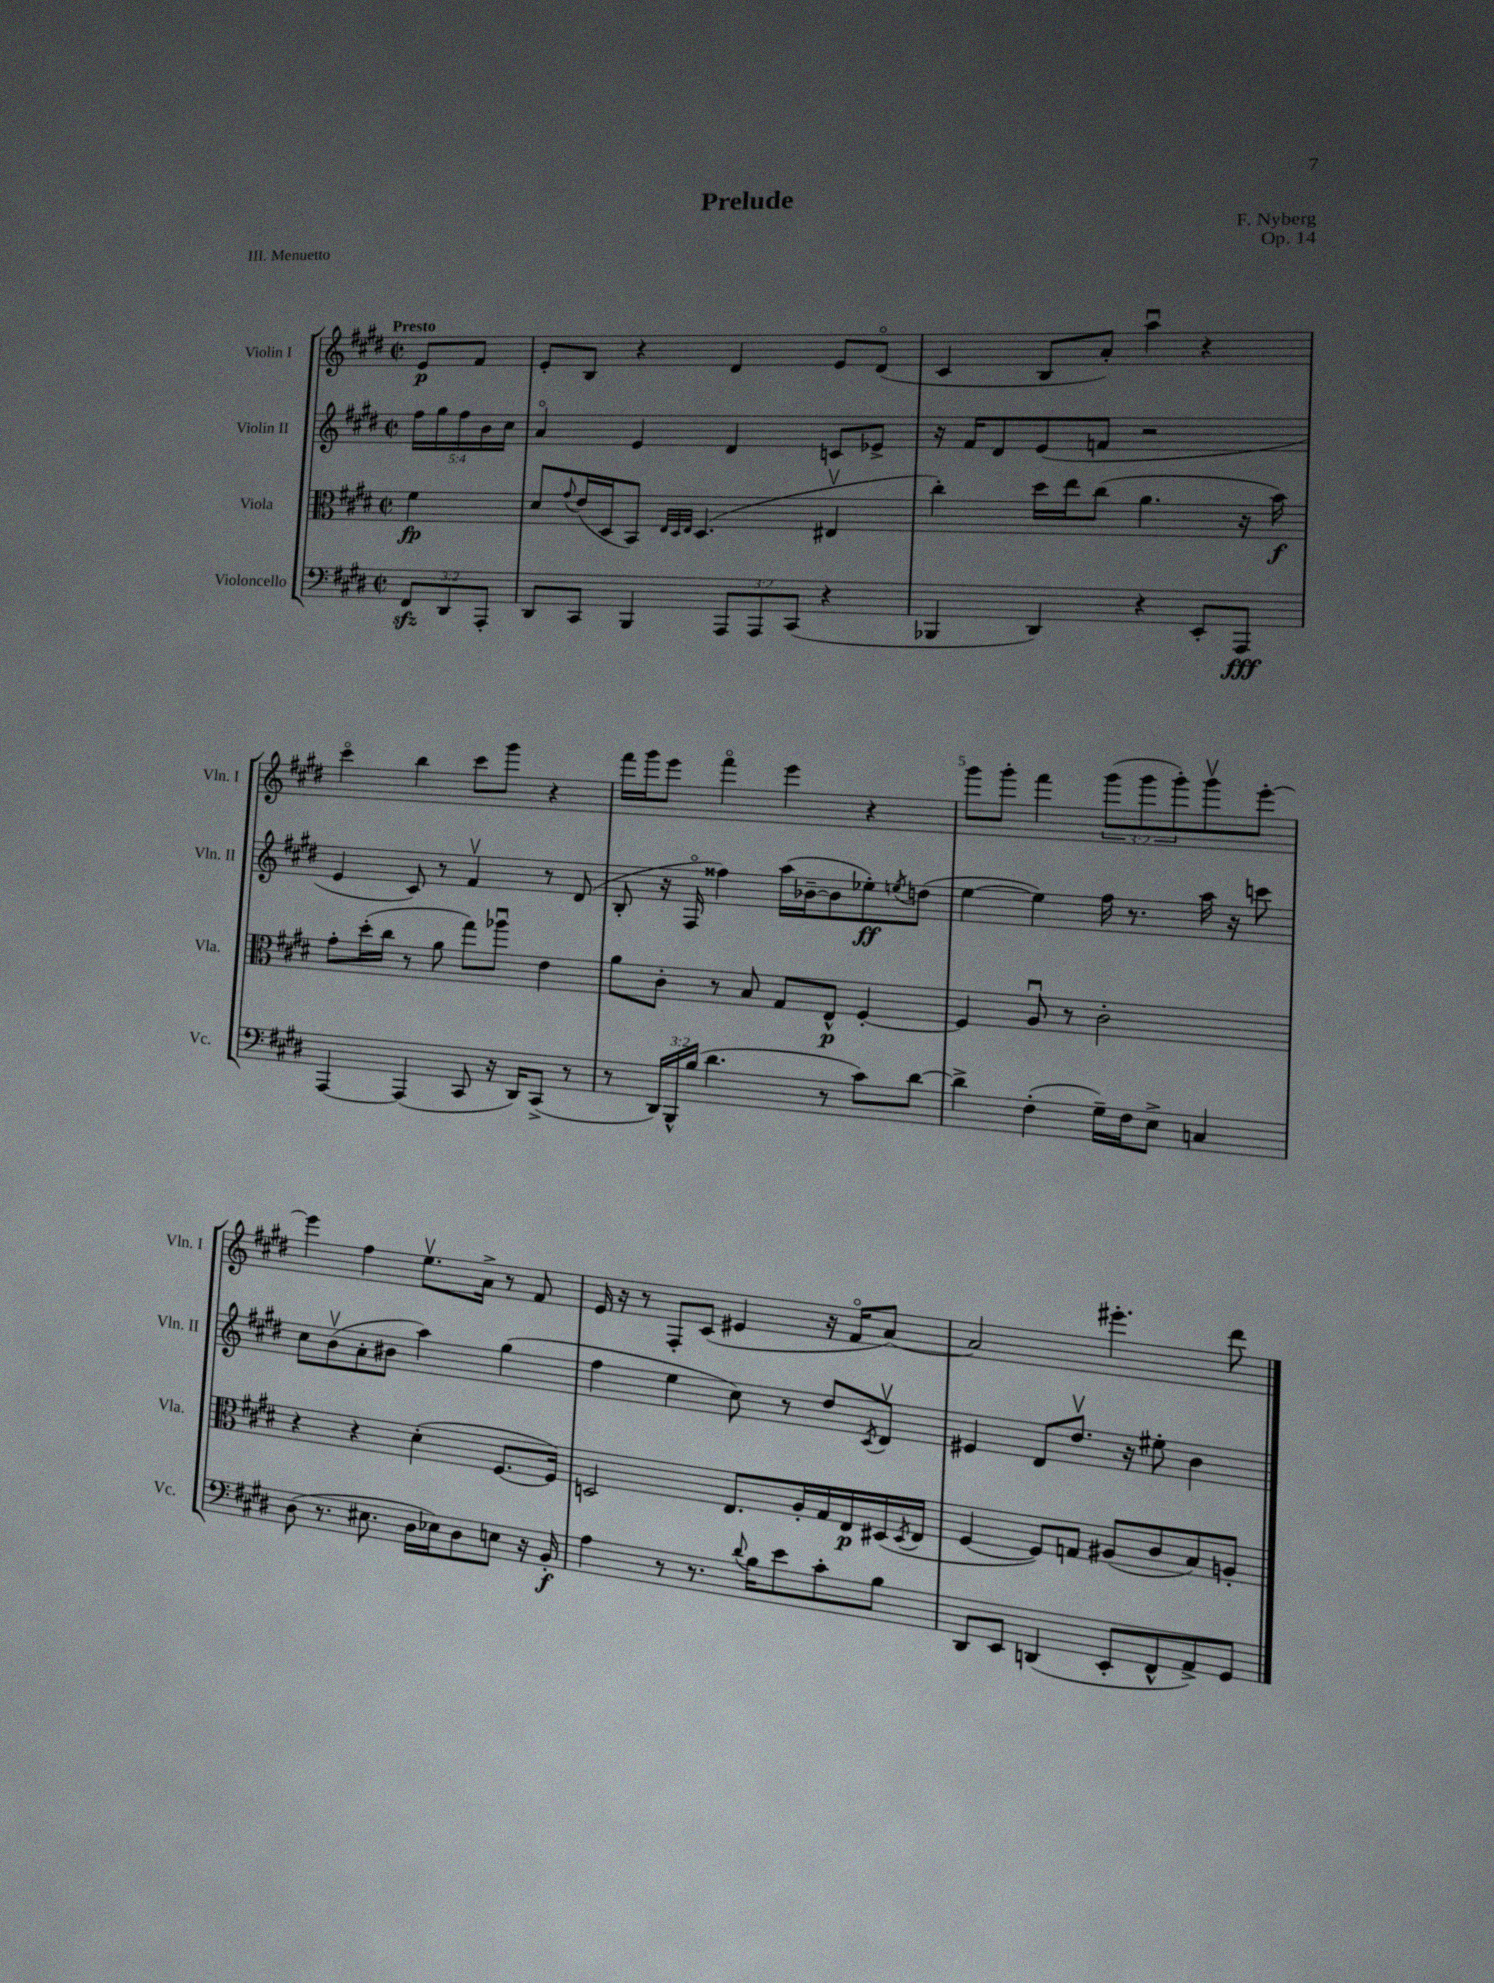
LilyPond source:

\header { title = "Prelude" composer = "F. Nyberg" opus = "Op. 14" piece = "III. Menuetto" }
<<
\new StaffGroup <<
\new Staff = "s0" \with { instrumentName = "Violin I" shortInstrumentName = "Vln. I" } {
    \clef treble \key e \major \defaultTimeSignature \time 2/2 \override Staff.TupletNumber.text = #tuplet-number::calc-fraction-text \partial 4 \tempo "Presto"
    e'8\p fis'8 |
    e'8-. b8 r4 dis'4 e'8 dis'8\flageolet( |
    cis'4 b8 a'8-.) a''4\downbow r4 |
    cis'''4\flageolet b''4 cis'''8 gis'''8 r4 |
    fis'''16 gis'''16 e'''8 fis'''4\flageolet e'''4 r4 |
    gis'''8 gis'''8-. fis'''4 \tuplet 3/2 { gis'''8( gis'''8 gis'''8-.) } gis'''8\upbow e'''8~-. |
    e'''4 fis''4 e''8.\upbow a'16-> r8 fis'8 |
    e'16 r16 r8 fis8-. cis'8( eis'4 r16 fis'16\flageolet a'8~) |
    a'2 eis'''4.-. dis'''8 \bar "|." |
}
\new Staff = "s1" \with { instrumentName = "Violin II" shortInstrumentName = "Vln. II" } {
    \clef treble \key e \major \defaultTimeSignature \time 2/2 \override Staff.TupletNumber.text = #tuplet-number::calc-fraction-text \partial 4
    \tuplet 5/4 { fis''16 gis''16 fis''16 b'16 cis''16 } |
    a'4\flageolet e'4 dis'4 c'8 ees'8-> |
    r16 fis'16 dis'8 e'8( f'8 r2 |
    e'4 cis'8) r8 fis'4\upbow r8 dis'8( |
    b8-. r16 fis16\flageolet fisis''4) a''16( bes'16~-- bes'8 ees''8-.\ff) \acciaccatura { e''8 } d''8( |
    e''4~ e''4) fis''16 r8. a''16 r16 c'''8 |
    cis''8 b'8\upbow( a'8-. bis'8 a''4) gis''4( |
    fis''4 e''4 cis''8) r8 dis''8 \acciaccatura { cis'8 } dis'8\upbow |
    eis'4 dis'8 dis''8.\upbow r16 eis''8-. b'4 \bar "|." |
}
\new Staff = "s2" \with { instrumentName = "Viola" shortInstrumentName = "Vla." } {
    \clef alto \key e \major \defaultTimeSignature \time 2/2 \partial 4
    fis'4\fp |
    dis'8 \appoggiatura { gis'8 } e'16( dis16 b,8) \grace { e32 dis32 e32 } dis4.( eis4\upbow |
    cis''4-.) dis''16 e''16 cis''8( a'4. r16 b'16\f) |
    gis'8-. dis''16-.( cis''16 r8 a'8 gis''8) aes''8\downbow e'4 |
    a'8 cis'8-. r8 b8 gis8 e8-^\p fis4~-. |
    fis4 a8\downbow r8 cis'2-. |
    r4 r4 dis'4-.( fis8.~ fis16) |
    d2 e8. a16-. gis16 e16\p dis16( \acciaccatura { dis8 } e16 |
    fis4~ fis8) g8 ais8( cis'8 b8) a8-. \bar "|." |
}
\new Staff = "s3" \with { instrumentName = "Violoncello" shortInstrumentName = "Vc." } {
    \clef bass \key e \major \defaultTimeSignature \time 2/2 \override Staff.TupletNumber.text = #tuplet-number::calc-fraction-text \partial 4
    \tuplet 3/2 { fis,8\sfz dis,8 a,,8-. } |
    dis,8 cis,8 b,,4 \tuplet 3/2 { a,,8 a,,8 cis,8( } r4 |
    bes,,4 dis,4) r4 e,8-. a,,8\fff |
    a,,4~ a,,4( cis,8 r16 dis,16) cis,8->( r8 |
    r8 \tuplet 3/2 { dis,16) b,,16-^ b16( } dis'4. r8 cis'8) dis'8~ |
    dis'4-> fis4-.( gis16--) fis16 e8-> c4 |
    dis8( r8. eis8. dis16 ees16) dis8 e8 r16 b,16-.\f |
    a4 r8 r8. \appoggiatura { dis'8 } b16 e'8 cis'8-. b8 |
    dis,8 e,8 d,4( e,8-. fis,8-^ a,8->) gis,8 \bar "|." |
}
>>
>>
\layout { \context { \Score \override BarNumber.break-visibility = ##(#f #t #t) barNumberVisibility = #(every-nth-bar-number-visible 5) } }
